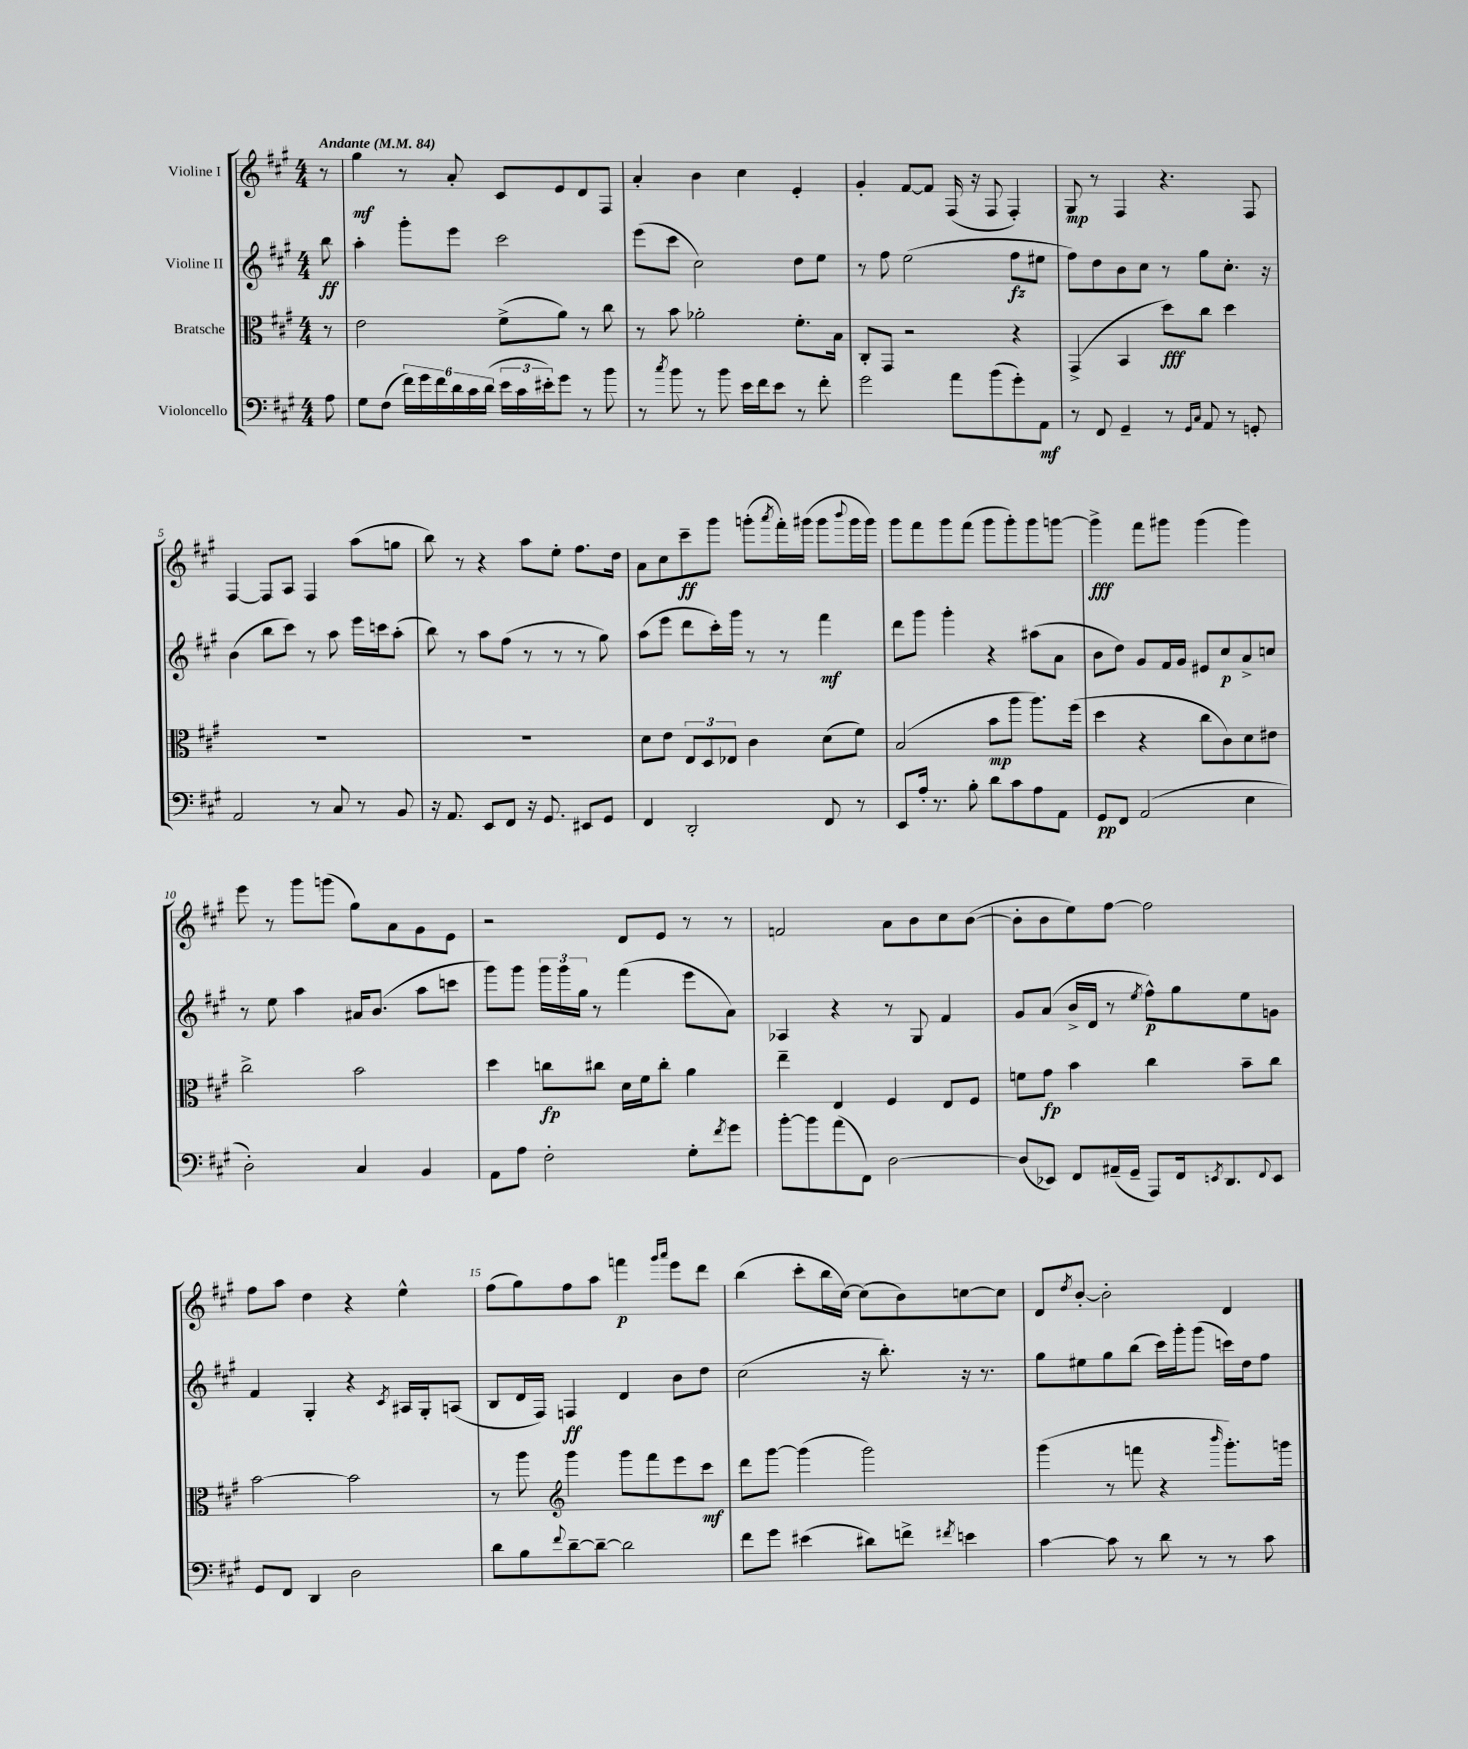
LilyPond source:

<<
\new StaffGroup <<
\new Staff = "s0" \with { instrumentName = "Violine I" } {
    \clef treble \key a \major \numericTimeSignature \time 4/4 \partial 8 \tempo "Andante" 4 = 84
    r8 |
    gis''4\mf r8 a'8-. cis'8 e'8 d'8 fis8 |
    a'4-. b'4 cis''4 e'4-. |
    gis'4-. fis'8~ fis'8 fis16( r16 fis8 fis4-.) |
    gis8\mp r8 fis4 r4. fis8 |
    fis4~ fis8 a8 fis4 a''8( g''8 |
    b''8) r8 r4 a''8 e''8-. fis''8. d''16 |
    a'8 cis''8 cis'''8--\ff gis'''8 g'''8-.( \acciaccatura { a'''8 } fis'''16-.) gis'''16( gis'''8 \appoggiatura { b'''8 } gis'''16 gis'''16) |
    gis'''8 fis'''8 gis'''8 fis'''8( gis'''8 gis'''8-.) gis'''8 g'''8~ |
    g'''4->\fff fis'''8 gis'''8 gis'''4( gis'''4) |
    e'''8 r8 gis'''8 g'''8( gis''8) a'8 gis'8 e'8 |
    r2 d'8 e'8 r8 r8 |
    f'2 a'8 b'8 cis''8 b'8~( |
    b'8-. b'8 e''8) fis''8~ fis''2 |
    fis''8 a''8 d''4 r4 e''4-^ |
    fis''8( gis''8) fis''8 a''8 f'''4\p \grace { gis'''16 a'''16 } e'''8 d'''8 |
    b''4( cis'''8-. b''16 cis''16~) cis''8( b'8) c''8~ c''8 |
    d'8 \acciaccatura { d''8 } b'8~-. b'2-. d'4 \bar "|." |
}
\new Staff = "s1" \with { instrumentName = "Violine II" } {
    \clef treble \key a \major \numericTimeSignature \time 4/4 \partial 8
    b''8\ff |
    a''4-. gis'''8-. e'''8 cis'''2 |
    e'''8( cis'''8 cis''2) d''8 e''8 |
    r8 fis''8 e''2( fis''8\fz eis''8 |
    fis''8) d''8 b'8 cis''8 r8 gis''8 cis''8.-. r16 |
    b'4( b''8 cis'''8) r8 a''8 e'''16 c'''16 a''8-.( |
    b''8) r8 a''8 fis''8( r8 r8 r8 gis''8) |
    a''8( e'''8 d'''8 cis'''16-.) gis'''16 r8 r8 fis'''4\mf |
    d'''8 gis'''8 gis'''4-. r4 ais''8( a'8 |
    b'8 d''8) gis'8 fis'16 gis'16 eis'8 cis''8\p a'8-> c''8 |
    r8 e''8 a''4 ais'16 b'8.( a''8 c'''8 |
    gis'''8) gis'''8 \tuplet 3/2 { gis'''16 gis'''16 gis''16 } r8 fis'''4( e'''8 a'8) |
    aes4 r4 r8 gis8 fis'4 |
    gis'8 a'8( b'16-> d'16 r8 \acciaccatura { e''8 } fis''8-^\p) gis''8 e''8 g'8 |
    fis'4 gis4-. r4 \acciaccatura { cis'8 } ais16 gis16-. a8( |
    b8 d'16 fis16) f4\ff d'4 b'8 d''8 |
    cis''2( r16 b''8.-.) r16 r8. |
    gis''8 eis''8 gis''8 b''8( cis'''16) gis'''16-. gis'''8( c'''16) d''16 fis''8 \bar "|." |
}
\new Staff = "s2" \with { instrumentName = "Bratsche" } {
    \clef alto \key a \major \numericTimeSignature \time 4/4 \partial 8
    r8 |
    e'2 fis'8->( a'8) r8 cis''8 |
    r8 b'8 aes'2-. fis'8.-. b16 |
    cis8-. gis,8 r2 r4 |
    gis,4->( b,4 d''8\fff) cis''8 d''4 |
    R1 |
    R1 |
    d'8 e'8 \tuplet 3/2 { e8 d8 ees8 } cis'4 d'8( fis'8) |
    b2( b'8\mp a''8 a''8.) fis''16( |
    d''4 r4 cis''8 cis'8) d'8 eis'8 |
    cis''2-> b'2 |
    d''4 c''8\fp cis''8 d'16 fis'16 cis''8-. a'4 |
    e''4-- e4 fis4 e8 fis8 |
    f'8 gis'8\fp b'4 cis''4 b'8-- cis''8 |
    b'2~ b'2 |
    r8 a''8 \clef treble gis'''4 gis'''8 fis'''8 e'''8 cis'''8\mf |
    d'''8 gis'''8~ gis'''4( gis'''2) |
    gis'''4( r8 f'''8 r4 \grace { b'''16 } gis'''8.-.) g'''16 \bar "|." |
}
\new Staff = "s3" \with { instrumentName = "Violoncello" } {
    \clef bass \key a \major \numericTimeSignature \time 4/4 \partial 8
    a8 |
    gis8 fis8( \tuplet 6/4 { fis'16) gis'16 fis'16 d'16 cis'16 d'16( } \tuplet 3/2 { e'16 cis'16 eis'16-.) } gis'8 r8 b'8 |
    r8 \acciaccatura { cis''8 } b'8 r8 b'8 e'16 fis'16 e'8 r8 fis'8-. |
    gis'2 a'8 b'8( gis'8-.) a,8\mf |
    r8 fis,8 gis,4-- r8 \grace { gis,16 cis16 } a,8 r8 g,8-. |
    a,2 r8 cis8 r8 b,8 |
    r16 a,8. e,8 fis,8 r16 gis,8. eis,8 gis,8 |
    fis,4 d,2-. fis,8 r8 |
    e,8 a16-. r8. b8-. d'8 cis'8 a8 a,8 |
    gis,8\pp fis,8 a,2( e4 |
    d2-.) cis4 b,4 |
    a,8 a8 fis2-. gis8-. \acciaccatura { fis'8 } gis'8 |
    b'8~-. b'8 a'8( fis,8) d2~ |
    d8( ees,8) fis,8 ais,16--( gis,16-- a,,8) fis,16 \acciaccatura { e,8 } d,8. \appoggiatura { fis,8 } e,8 |
    gis,8 fis,8 d,4 d2 |
    d'8 b8 \appoggiatura { fis'8 } d'8~-- d'8~-- d'2 |
    fis'8 gis'8 eis'4( dis'8) f'8-> \acciaccatura { fis'8 } e'4 |
    cis'4~ cis'8 r8 d'8 r8 r8 cis'8 \bar "|." |
}
>>
>>
\layout { \context { \Score \override BarNumber.break-visibility = ##(#f #t #t) barNumberVisibility = #(every-nth-bar-number-visible 5) } }
